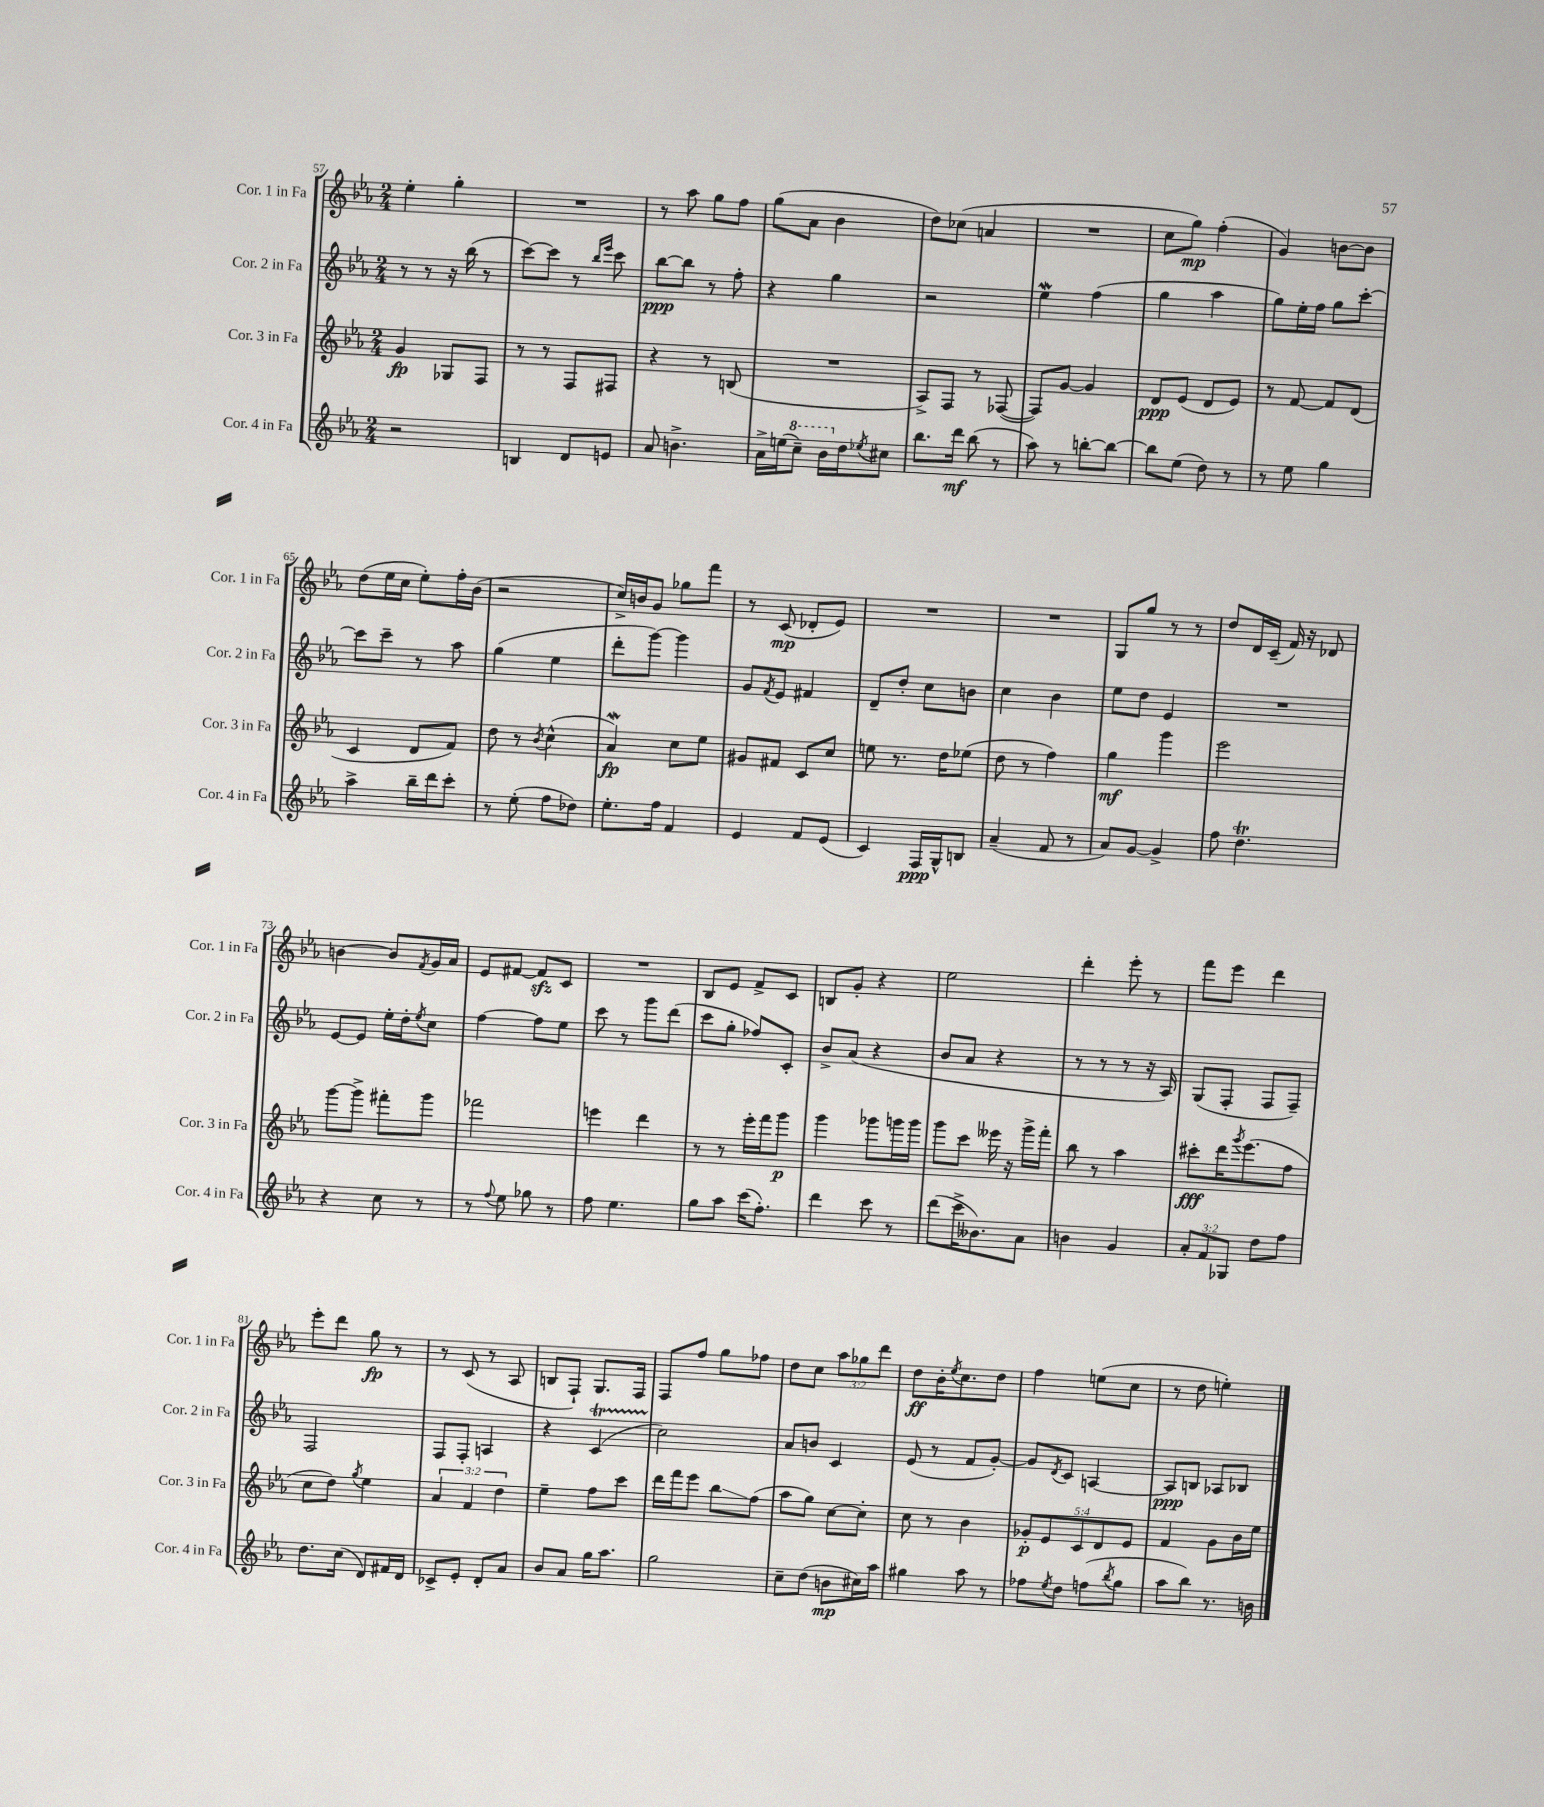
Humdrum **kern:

**kern	**kern	**kern	**kern
*staff4	*staff3	*staff2	*staff1
*clefG2	*clefG2	*clefG2	*clefG2
*k[b-e-a-]	*k[b-e-a-]	*k[b-e-a-]	*k[b-e-a-]
*M2/4	*M2/4	*M2/4	*M2/4
2r	4g/	8r	4ee-'\
.	.	8r	.
.	8G-/L	16r	4gg'\
.	.	(16bb-\	.
.	8F/J	8r	.
=	=	=	=
4B/	8r	[8ccc\L)	2r
.	8r	8ccc\]J	.
8d/L	8F/L	8r	.
.	.	16qqbb-/LL	.
.	.	16qqeee-/JJ	.
8e/J	8F#/J	8ccc\	.
=	=	=	=
8a-/	4r	[8bb-\L	8r
4.b^\	.	8bb-\]J	8aa-\
.	8r	8r	8gg\L
.	(8B/	8ff'\	8ff\J
=	=	=	=
16a-^\LL	2r	4r	(8gg\L
(16ee\J	.	.	.
8ccc~\J)	.	.	8a-\J
16bb-\LL	.	4gg\	4b-\
16dd\J	.	.	.
8qee-/	.	.	.
8cc#\J	.	.	.
=	=	=	=
8.bb-\L	8A-^/L)	2r	8dd\L)
.	8F/J	.	(8cc-\J
16ddd\Jk	.	.	.
(8bb-\	8r	.	4a/
8r	([8F-/	.	.
=	=	=	=
8aa-\)	8F-/]L)	4ee-\	2r
8r	[8g/J	.	.
[8bb'\L	4g/]	(4ff\	.
8bb\_J	.	.	.
=	=	=	=
8bb\]L	8d/L	4gg\	8cc\L
(8ee-\J	(8e-/J	.	8gg\J)
8dd\)	8d/L	4aa-\	(4ff'\
8r	8e-/J)	.	.
=	=	=	=
8r	8r	8gg\L)	4g/)
8ee-\	[8f/	16ee-'\L	.
.	.	16ff\JJ	.
4gg\	8f/]L	8gg\L	[8b\L
.	(8d/J	[8ccc'\J	8b\]J
=	=	=	=
4aa-^\	4c/	8ccc\]L	(8dd\L
.	.	8ccc~\J	16ee-\L
.	.	.	16cc\JJ
16bb-~\LL	8d/L	8r	8ee-'\L)
16ddd\J	.	.	.
8ccc'\J	8f/J)	8aa-\	16ff'\L
.	.	.	(16b-\JJ
=	=	=	=
8r	8dd\	(4gg\	2r
(8ee-'\	8r	.	.
.	8qb-/	.	.
8ff\L	(4cc^^\	4ee-\	.
8dd-\J)	.	.	.
=	=	=	=
8.ee-'\L	4a-/)	8ddd'\L	16cc^/LL)
.	.	.	16b/J
.	.	[8ggg\J)	8g/J
16ff\Jk	.	.	.
4f/	8cc\L	4ggg\]	8gg-\L
.	8ee-\J	.	8fff\J
=	=	=	=
4e-/	8g#/L	8g/L	8r
.	.	8qf/	.
.	8f#/J	8e-/J	(8c/
8f/L	8c/L	4f#/	8d-'/L
(8e-/J	8cc/J	.	8e-/J)
=	=	=	=
4c/)	8ee\	8d~/L	2r
.	8.r	8dd'/J	.
16F/LL	.	8cc\L	.
16G^^/J	16dd\LK	.	.
8B/J	(8ee-\J	8b\J	.
=	=	=	=
(4a-~/	8dd\	4cc\	2r
.	8r	.	.
8f/	4ff\)	4b-\	.
8r	.	.	.
=	=	=	=
8a-/L)	4gg\	8ee-\L	8G/L
[8g/J	.	8dd\J	8gg/J
4g^/]	4ggg\	4e-/	8r
.	.	.	8r
=	=	=	=
8ff\	2eee-\	2r	8dd/L
4.dd\	.	.	16d/L
.	.	.	(16c~/JJ
.	.	.	16f/)
.	.	.	16r
.	.	.	8d-/
=	=	=	=
4r	[8ggg\L	[8e-/L	[4b\
.	8ggg^\]J	8e-/]J	.
8cc\	8fff#'\L	16ee-'\LL	8b/]L
.	.	16dd'\J	.
.	.	8qee-/	8qf/
8r	8ggg\J	8cc\J	16g/L
.	.	.	16a-/JJ
=	=	=	=
8r	2fff-\	[4ff\	8e-/L
8qqff/	.	.	.
8ee-\	.	.	[8f#/J
8gg-\	.	8ff\]L	8f#/]L
8r	.	8ee-\J	8c/J
=	=	=	=
8ff\	4eee\	8ccc\	2r
4.ee-\	.	8r	.
.	4ddd\	8ggg\L	.
.	.	(8ddd\J	.
=	=	=	=
8gg\L	8r	8ccc\L	8B-/L
8aa-\J	8r	8gg'\J	8e-/J
(16ccc\LK	16eee-'\LL	8ff-/L)	8f^/L
8.ff'\J)	16fff\J	.	.
.	8ggg\J	8c'/J	8c/J
=	=	=	=
4ddd\	4ggg\	8b-^/L	8B/L
.	.	(8a-/J	8g'/J
8ccc\	8ggg-\L	4r	4r
8r	16ggg\L	.	.
.	16ggg\JJ	.	.
=	=	=	=
(8ddd\L	8ggg\L	8b-/L	2ee-\
16ccc^\K	8ccc\J	8a-/J	.
8.b--\)	.	.	.
.	16eee--\	4r	.
.	16r	.	.
8a-\J	16ggg^\LL	.	.
.	16fff'\JJ	.	.
=	=	=	=
4b\	8bb-\	8r	4ddd'\
.	8r	8r	.
4g/	4aa-\	8r	8eee-'\
.	.	16r	8r
.	.	16A-/)	.
=	=	=	=
12a-'/L	8ccc#'\L	(8G/L	8fff\L
12f/	.	.	.
.	16ddd\K	8F'/J	8eee-\J
12G-/J	.	.	.
.	8qggg/	.	.
.	(8.eee-\	.	.
8dd\L	.	8F/L	4ddd\
8ff\J	8ff\J	8F~/J)	.
=	=	=	=
8.dd\L	8cc\L	2F/	8eee-'\L
.	8dd\J)	.	8ddd\J
(16cc\Jk	.	.	.
.	8qgg/	.	.
8d/L)	4ee-\	.	8gg\
16f#/L	.	.	8r
16d/JJ	.	.	.
=	=	=	=
8c-^/L	6a-/	8F/L	8r
8e-'/J	.	8F'/J	(8c/
.	6f/	.	.
8d'/L	.	4A/	8r
.	6dd\	.	.
8a-/J	.	.	8A-/
=	=	=	=
8b-/L	4ee-~\	4r	8B/L
8a-/J	.	.	8F`/J)
16gg\LK	8ff\L	(4c/	8.G/L
8.aa-\J	.	.	.
.	8ccc\J	.	.
.	.	.	16F/Jk
=	=	=	=
2gg\	16ddd\LL	2cc\)	8F/L
.	16fff\J	.	.
.	8eee-\J	.	8ff/J
.	8bb-\L	.	8gg\L
.	(8ff\J	.	8ff-\J
=	=	=	=
8cc~\L	8aa-\L	8a-/L	8dd\L
(8dd\J	8gg\J)	8b/J	8cc\J
8b\L	[8cc\L	4c/	12aa-\L
.	.	.	12gg-\
16cc#\L)	8cc'\]J	.	.
.	.	.	12ddd\J
16aa-\JJ	.	.	.
=	=	=	=
4gg#\	8cc\	(8e-/	8dd\L
.	8r	8r	16b-'\K
.	.	.	8qee-/
.	.	.	8.cc\
8aa-\	4b-\	8f/L	.
8r	.	[8g'/J)	8dd\J
=	=	=	=
8ff-\L	10g-'/L	8g/]L	4ff\
.	10e-/	.	.
8qee-/	.	8qd/	.
8dd\J	.	8c/J	.
.	10c/	.	.
(8ff\L	.	[4A/	(8ee\L
.	10d/	.	.
8qbb-/	.	.	.
8gg\J	.	.	8cc\J
.	10e-/J	.	.
=	=	=	=
8aa-\L	4f/	8A/]L	8r
8bb-\J)	.	8B/J	8dd\
8.r	8g\L	8A-/L	4ee'\)
.	16b-\L	8B-/J	.
16b\	16ee-\JJ	.	.
==	==	==	==
*-	*-	*-	*-
